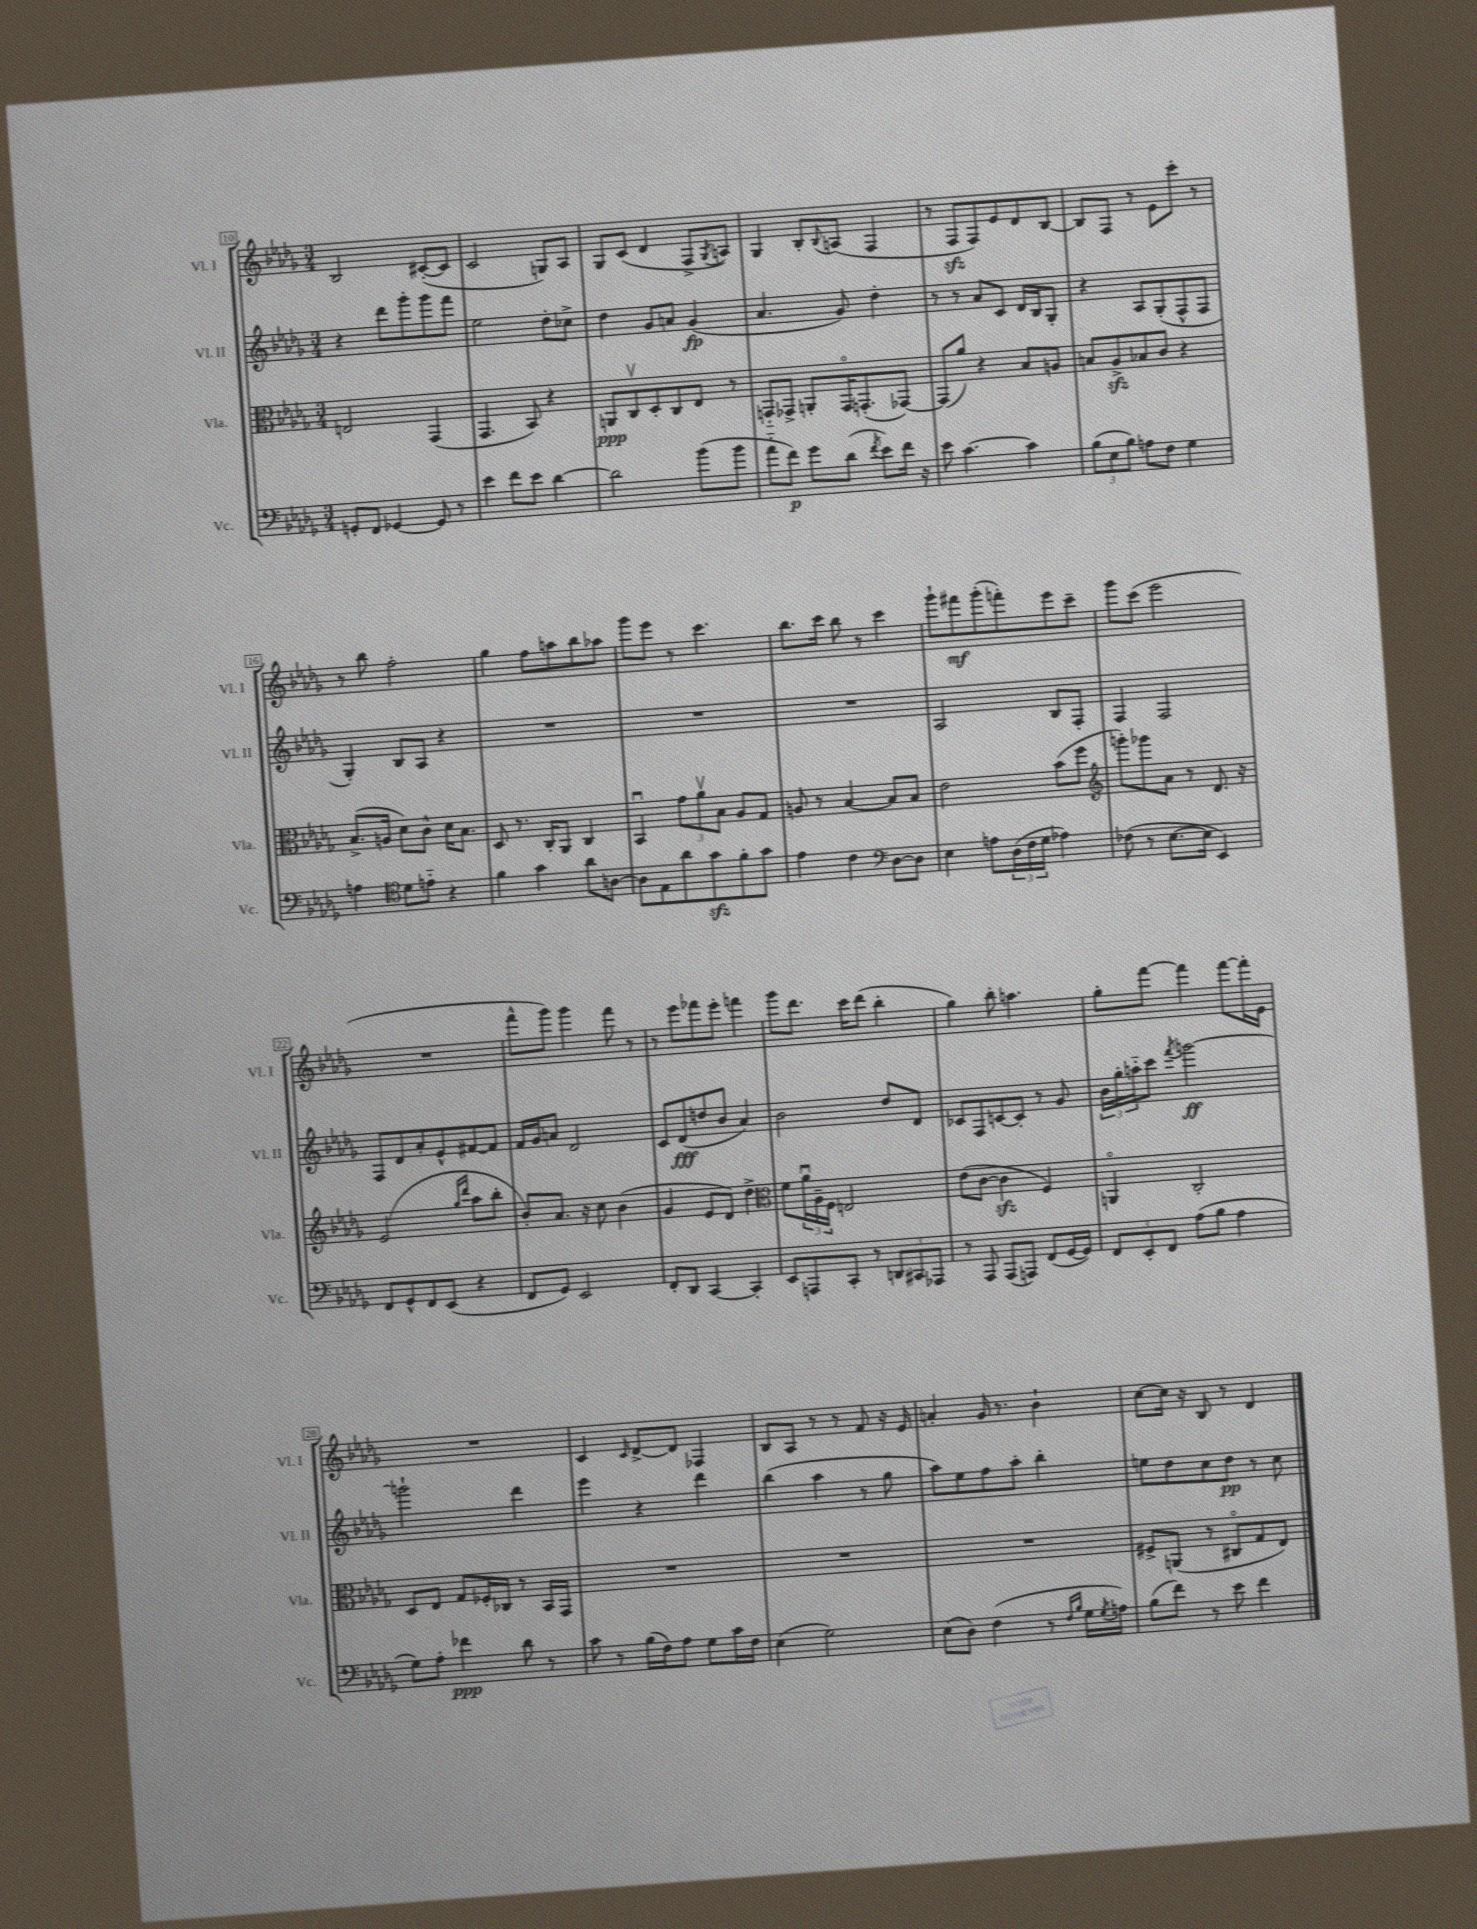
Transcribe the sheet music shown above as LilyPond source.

<<
\new StaffGroup <<
\new Staff = "s0" \with { instrumentName = "Vl. I" shortInstrumentName = "Vl. I" } {
    \clef treble \key des \major \numericTimeSignature \time 3/4
    bes2 cis'8~-.( cis'8 |
    c'2 g8) aes8 |
    ges8 c'8( des'4 f8-> \acciaccatura { ges8 } a8) |
    ges4 bes8-. \appoggiatura { bes8 } a8( f4 |
    r8 f8\sfz f8) ees'8 des'8 bes8~ |
    bes8 f8 r8 ees'8 c'''8-. r8 |
    r8 bes''8 f''2-. |
    ges''4 f''8 a''8 bes''8 aes''8 |
    ges'''8 ees'''8 r8 c'''4. |
    bes''8. c'''16 bes''8 r8 c'''4 |
    ges'''8-! fis'''8\mf ges'''8-.( f'''8-.) ees'''8 c'''8-- |
    ges'''8 c'''8( ees'''2 |
    R2. |
    f'''8-^ ges'''8) ges'''4 f'''8 r8 |
    r8 ees'''8 fes'''8 ees'''8-. f'''4 |
    ges'''8 des'''8. c'''16 des'''8( bes''4-. |
    ges''4) bes''8-. a''4. |
    ges''8-. f'''8~ f'''4 f'''8~ f'''16-. ees'16 |
    R2. |
    c'4 \grace { c'16 } des'8~-> des'8 fes4 |
    bes8 aes8 r8 r8 f'8 r16 ees'16 |
    a'4-. ges'16 r8. bes'4-! |
    c''8~ c''16 r16 bes8 r8 des'4 \bar "|." |
}
\new Staff = "s1" \with { instrumentName = "Vl. II" shortInstrumentName = "Vl. II" } {
    \clef treble \key des \major \numericTimeSignature \time 3/4
    r4 des'''8 ges'''8-. ges'''8 f'''8 |
    ees''2 des''8-. ces''8-> |
    des''4 ges'8 a'8 ges'4\fp( |
    aes'4. ges'8) des''4-. |
    r8 r8 aes'8 c'8 des'16 bes16 ges8-. |
    r4 aes8 ges8-.( f8-^ f8 |
    ges4-.) bes8 aes8 r4 |
    R2. |
    R2. |
    R2. |
    aes2 bes8 f8-. |
    f4 f2 |
    f8 des'8 aes'8-. ees'8-^ fis'8~ fis'8 |
    f'16 ges'16 a'8 des'2 |
    c'8 des'8\fff( d''8 bes'8 aes'4) |
    bes'2 des''8 des'8 |
    ces'8 f8 c'8~ c'8-. r8 ges'8 |
    \tuplet 3/2 { bes'16 ges''16-. a''16-_ } c'''8 \acciaccatura { f'''8 } g'''2~\ff |
    g'''2-! des'''4 |
    ees'''4 r4 des'''4 |
    bes''4( aes''4 r8 ges''8 |
    aes''8) ees''8 f''8 aes''8-. bes''4-. |
    e''8 des''8 c''8 des''8\pp r8 c''8 \bar "|." |
}
\new Staff = "s2" \with { instrumentName = "Vla." shortInstrumentName = "Vla." } {
    \clef alto \key des \major \numericTimeSignature \time 3/4
    e2 ges,4( |
    ges,4. bes,8) r4 |
    a,8\ppp c8\upbow des8-. c8 ees8 r8 |
    g,8-_ ges,8-> a,8-. ges,16\flageolet g,8.-.( ges,8~) |
    ges,8( aes'8) r4 bes8 a8 |
    b8 aes8->\sfz bes8 c'8 r4 |
    bes8.->( a16 des'8) c'8-^ des'16 bes8. |
    des8 r8. c16-. aes,8 c4 |
    bes,4\downbow \tuplet 3/2 { ges'8 aes'8\upbow bes8 } aes8 ges8 |
    a8 r8 bes4~ bes8 bes8 |
    ees'2 bes'8( f''8 |
    \clef treble g'''8-.) ges'''8 aes'8 r8 des'8. r16 |
    ees'2( \grace { ges''16 des'''16 } aes''8 bes''8-. |
    bes'8-.) aes'8. r16 c''8 bes'4( |
    ges'4 ees'8 des'8) des''4-> |
    \clef alto f'8 \tuplet 3/2 { aes'16\downbow aes16-- f16 } e2 |
    ees'8( c'8~ c'4\sfz f4) |
    a,4\flageolet c2-. |
    des8 ees8 ges8 fes16-. ces16 r8 bes,16 ges,16 |
    R2. |
    R2. |
    R2. |
    fis8-> a,8( r8 cis8\flageolet ges8 ees8) \bar "|." |
}
\new Staff = "s3" \with { instrumentName = "Vc." shortInstrumentName = "Vc." } {
    \clef bass \key des \major \numericTimeSignature \time 3/4
    g,8-. f,8 ges,4~ ges,8 r8 |
    ees'4 f'8 ees'8 des'4~ |
    des'2 bes'8( bes'8 |
    aes'8-_ f'8\p) ges'8 des'8( \acciaccatura { f'8 } ees'8) f'16 r16 |
    ees'8 c'4.~ c'4 |
    \tuplet 3/2 { bes8( ees8 bes8) } a8 f8 ges4 |
    a4 \clef tenor des'8 e'8-_ r4 |
    f'4 ges'4 aes'8 a8~ |
    a8 ees8 aes'8 ges'8\sfz f'8-. ges'8 |
    ees'4 c'4 \clef bass des8~ des8 |
    ees4 a8 \tuplet 3/2 { des16( f16 ges16 } aes4) |
    fes8( r8 ees8.~ ees16 ees,4) |
    f,8 ges,8-^ f,8 ees,8( r4 |
    f,8 ges,8) ees,2 |
    f,8-. des,8 c,4~ c,4-. |
    ees,8 a,,8 c,8-. r8 \tuplet 3/2 { d,8 cis,8 aes,,8 } |
    r8 aes,,8 aes,,8( a,,8) f,8( ges,16~ ges,16) |
    \tuplet 3/2 { f,8 ees,8-. f,8 } aes8( bes8 aes4 |
    ges8) aes8-. fes'4\ppp des'8 r8 |
    c'8 r8 bes16( f16) aes8 ges8 c'16 f16 |
    ees4( ges2) |
    ees8( des8) f4( r8 \grace { f16 bes16 } ges16 \acciaccatura { ges8 } a16) |
    bes8( f'8) r8 ees'8 f'4 \bar "|." |
}
>>
>>
\layout { \context { \Score currentBarNumber = #10 \override BarNumber.stencil = #(make-stencil-boxer 0.1 0.3 ly:text-interface::print) } }
